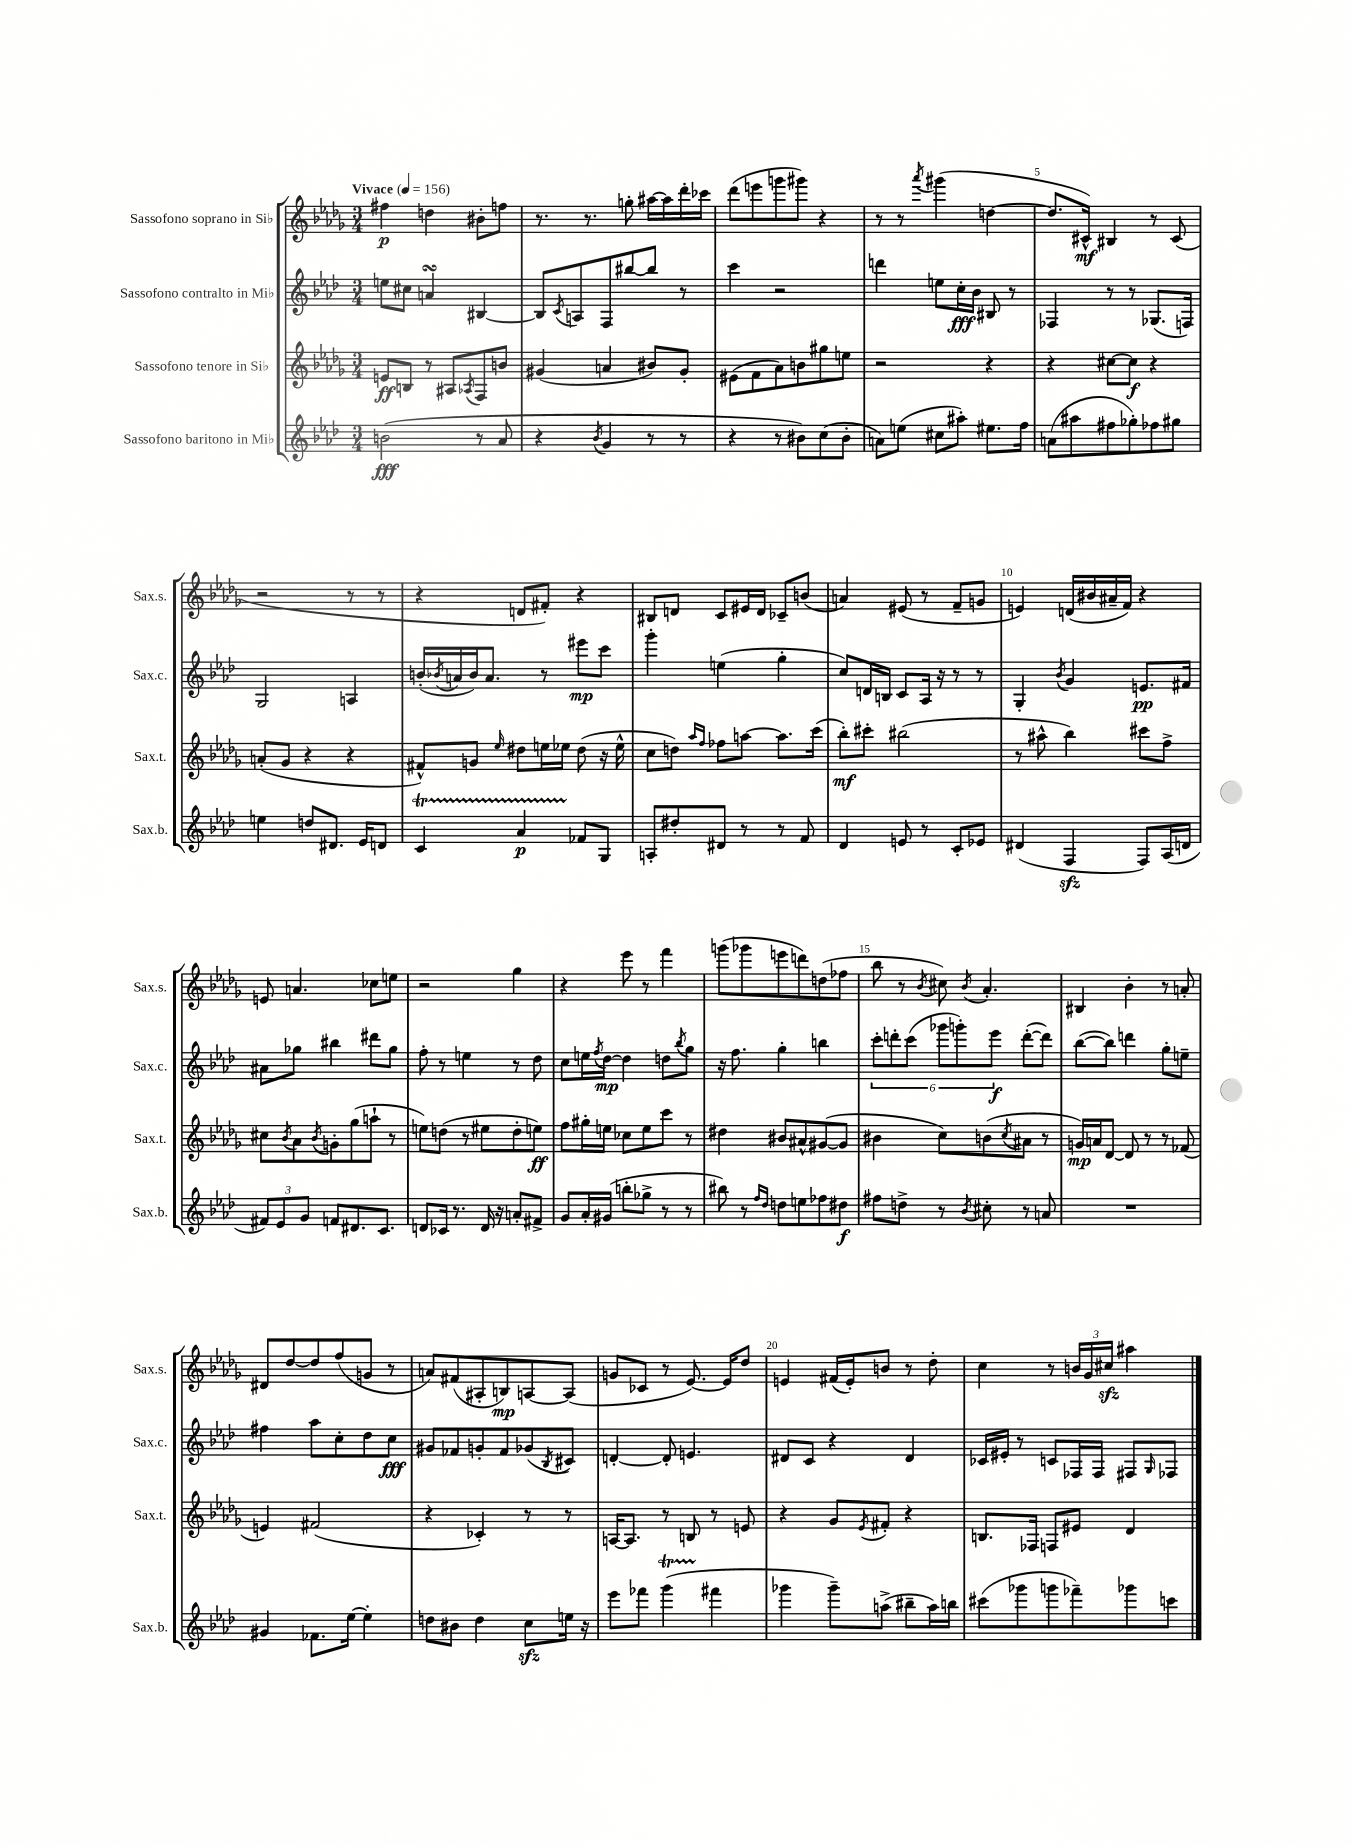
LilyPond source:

<<
\new StaffGroup <<
\new Staff = "s0" \with { instrumentName = "Sassofono soprano in Sib" shortInstrumentName = "Sax.s." } {
    \clef treble \key des \major \numericTimeSignature \time 3/4 \tempo "Vivace" 4 = 156
    fis''4\p d''4 bis'8-. f''8 |
    r8. r8. g''8-. ais''16~ ais''16 des'''16-. ces'''16 |
    des'''8( e'''8 g'''8 gis'''8) r4 |
    r8 r8 \acciaccatura { aes'''8 } gis'''4( d''4~ |
    d''8. cis'16-^\mf) bis4 r8 cis'8( |
    r2 r8 r8 |
    r4 d'8 fis'8-.) r4 |
    bis8 d'8 c'8 eis'16 d'16 ces'8-- b'8( |
    a'4) eis'8( r8 f'8-- g'8 |
    e'4) d'16( bis'16 ais'16-- f'16) r4 |
    e'8 a'4. ces''8 e''8 |
    r2 ges''4 |
    r4 ees'''8 r8 f'''4 |
    g'''8( ges'''8 e'''8 d'''8) d''8( fes''8 |
    bes''8 r8 \acciaccatura { bes'8 } cis''8) \acciaccatura { bes'8 } aes'4.-. |
    bis4 bes'4-. r8 a'8-. |
    dis'8 des''8~ des''8 f''8( g'8 r8 |
    a'8) fis'8( ais8-. b8\mp) a8~ a8( |
    g'8 ces'8 r8 ees'8.~) ees'16 des''8 |
    e'4 fis'16( e'16-.) b'8 r8 des''8-. |
    c''4 r8 \tuplet 3/2 { b'16 ges'16 cis''16\sfz } ais''4 \bar "|." |
}
\new Staff = "s1" \with { instrumentName = "Sassofono contralto in Mib" shortInstrumentName = "Sax.c." } {
    \clef treble \key aes \major \numericTimeSignature \time 3/4
    e''8 cis''8 a'4\turn bis4~ |
    bis8 \acciaccatura { c'8 } a8 f8 bis''8~ bis''8 r8 |
    c'''4 r2 |
    d'''4 e''8 c''16-.\fff bes'16 bis8 r8 |
    fes4 r8 r8 ges8.( f16) |
    g2 a4 |
    b'16-.( \acciaccatura { bes'8 } a'16 bes'16) a'8. r8 eis'''8\mp c'''8 |
    g'''4-. e''4( g''4-. |
    c''8) d'16 b16 c'8 aes16 r16 r8 r8 |
    g4-. \acciaccatura { bes'8 } g'4 e'8.\pp fis'16 |
    ais'8 ges''8 bis''4 dis'''8 ges''8 |
    f''8-. r8 e''4 r8 des''8 |
    c''8 e''16 \acciaccatura { f''8 } des''16~\mp des''4 d''8 \acciaccatura { bes''8 } g''8 |
    r16 f''8. g''4-. b''4 |
    \tuplet 6/4 { c'''8-. d'''8-. c'''8( ges'''8 g'''8-.) ees'''8\f } d'''8~-.( d'''8) |
    bes''8~( bes''8) d'''4 g''8-. e''8-- |
    fis''4 aes''8 c''8-. des''8 c''8\fff |
    gis'8 fes'8 g'8-. fes'8 ges'8( \acciaccatura { bes8 } cis'8) |
    d'4~-. d'8-. e'4. |
    dis'8 c'8 r4 dis'4 |
    ces'16 eis'16-. r8 c'8 fes16 fes16 fis8 \grace { g16 } fes8 \bar "|." |
}
\new Staff = "s2" \with { instrumentName = "Sassofono tenore in Sib" shortInstrumentName = "Sax.t." } {
    \clef treble \key des \major \numericTimeSignature \time 3/4
    e'8\ff b8 r8 ais8 \acciaccatura { aes8 } f8 b'8 |
    gis'4( a'4 bis'8) gis'8-. |
    eis'8( f'8 aes'8) b'8 gis''8 e''8 |
    r2 r4 |
    r4 cis''8~ cis''8\f r4 |
    a'8-.( ges'8 r4 r4 |
    fis'8-^) g'8 \grace { ees''16 } dis''8 e''16 ees''16 dis''8( r16 ees''16-^ |
    c''8 d''8) \grace { aes''16 f''16 } fes''8 a''8~ a''8. c'''16( |
    bes''8-.\mf) cis'''8-. bis''2( |
    r8 ais''8-^ bes''4) cis'''8 f''8-> |
    cis''8 \acciaccatura { bes'8 } aes'8 \acciaccatura { bes'8 } g'8-. ges''8( a''8-! r8 |
    e''8) d''8( r8 eis''8 d''8-. e''8\ff) |
    f''8 gis''16-. e''16 ces''8 e''8 c'''8 r8 |
    dis''4 bis'8 ais'8-^ gis'8~( gis'8 |
    bis'4 c''8) b'8( \acciaccatura { c''8 } ais'8 r8 |
    g'16\mp) a'16 des'8~ des'8 r8 r8 fes'8( |
    e'4) fis'2( |
    r4 ces'4-.) r8 r8 |
    a16~ a8. r8 b8 r8 e'8 |
    r4 ges'8 \acciaccatura { ees'8 } fis'8-. r4 |
    b8. fes16 f8 eis'8 des'4 \bar "|." |
}
\new Staff = "s3" \with { instrumentName = "Sassofono baritono in Mib" shortInstrumentName = "Sax.b." } {
    \clef treble \key aes \major \numericTimeSignature \time 3/4
    b'2\fff( r8 aes'8 |
    r4 \acciaccatura { bes'8 } g'4 r8 r8 |
    r4 r8 bis'8) c''8( bis'8-. |
    a'8) e''8( cis''8 ais''8-.) eis''8. f''16 |
    a'8( ais''8 fis''8 ges''8-.) fes''8 gis''8 |
    e''4 d''8 dis'8. ees'16 d'8 |
    c'4\startTrillSpan aes'4\p fes'8\stopTrillSpan g8 |
    a8-. dis''8-. dis'8 r8 r8 f'8 |
    des'4 e'8 r8 c'8-. ees'8 |
    dis'4( f4\sfz f8) aes16( d'16 |
    \tuplet 3/2 { fis'8) ees'8 g'8 } f'8 dis'8. c'8. |
    d'8 ces'16 r8. d'16 r16 a'8-. fis'8-> |
    g'8 aes'16-. gis'16( b''8-. ges''8-> r8 r8 |
    bis''8) r8 \grace { f''16 des''16 } d''8 e''8 fes''8 dis''8\f |
    fis''8 d''8-> r8 \acciaccatura { bes'8 } cis''8-. r8 a'8 |
    R2. |
    gis'4 fes'8. ees''16~ ees''4-. |
    d''8 bis'8 d''4 c''8\sfz e''16 r16 |
    ees'''8 fes'''8 g'''4\startTrillSpan( fis'''4\stopTrillSpan |
    ges'''4 ges'''8--) a''8->( bis''8-- a''16) b''16 |
    cis'''8( ges'''8 g'''8 fes'''8--) ges'''8 c'''8 \bar "|." |
}
>>
>>
\layout { \context { \Score \override BarNumber.break-visibility = ##(#f #t #t) barNumberVisibility = #(every-nth-bar-number-visible 5) } }
